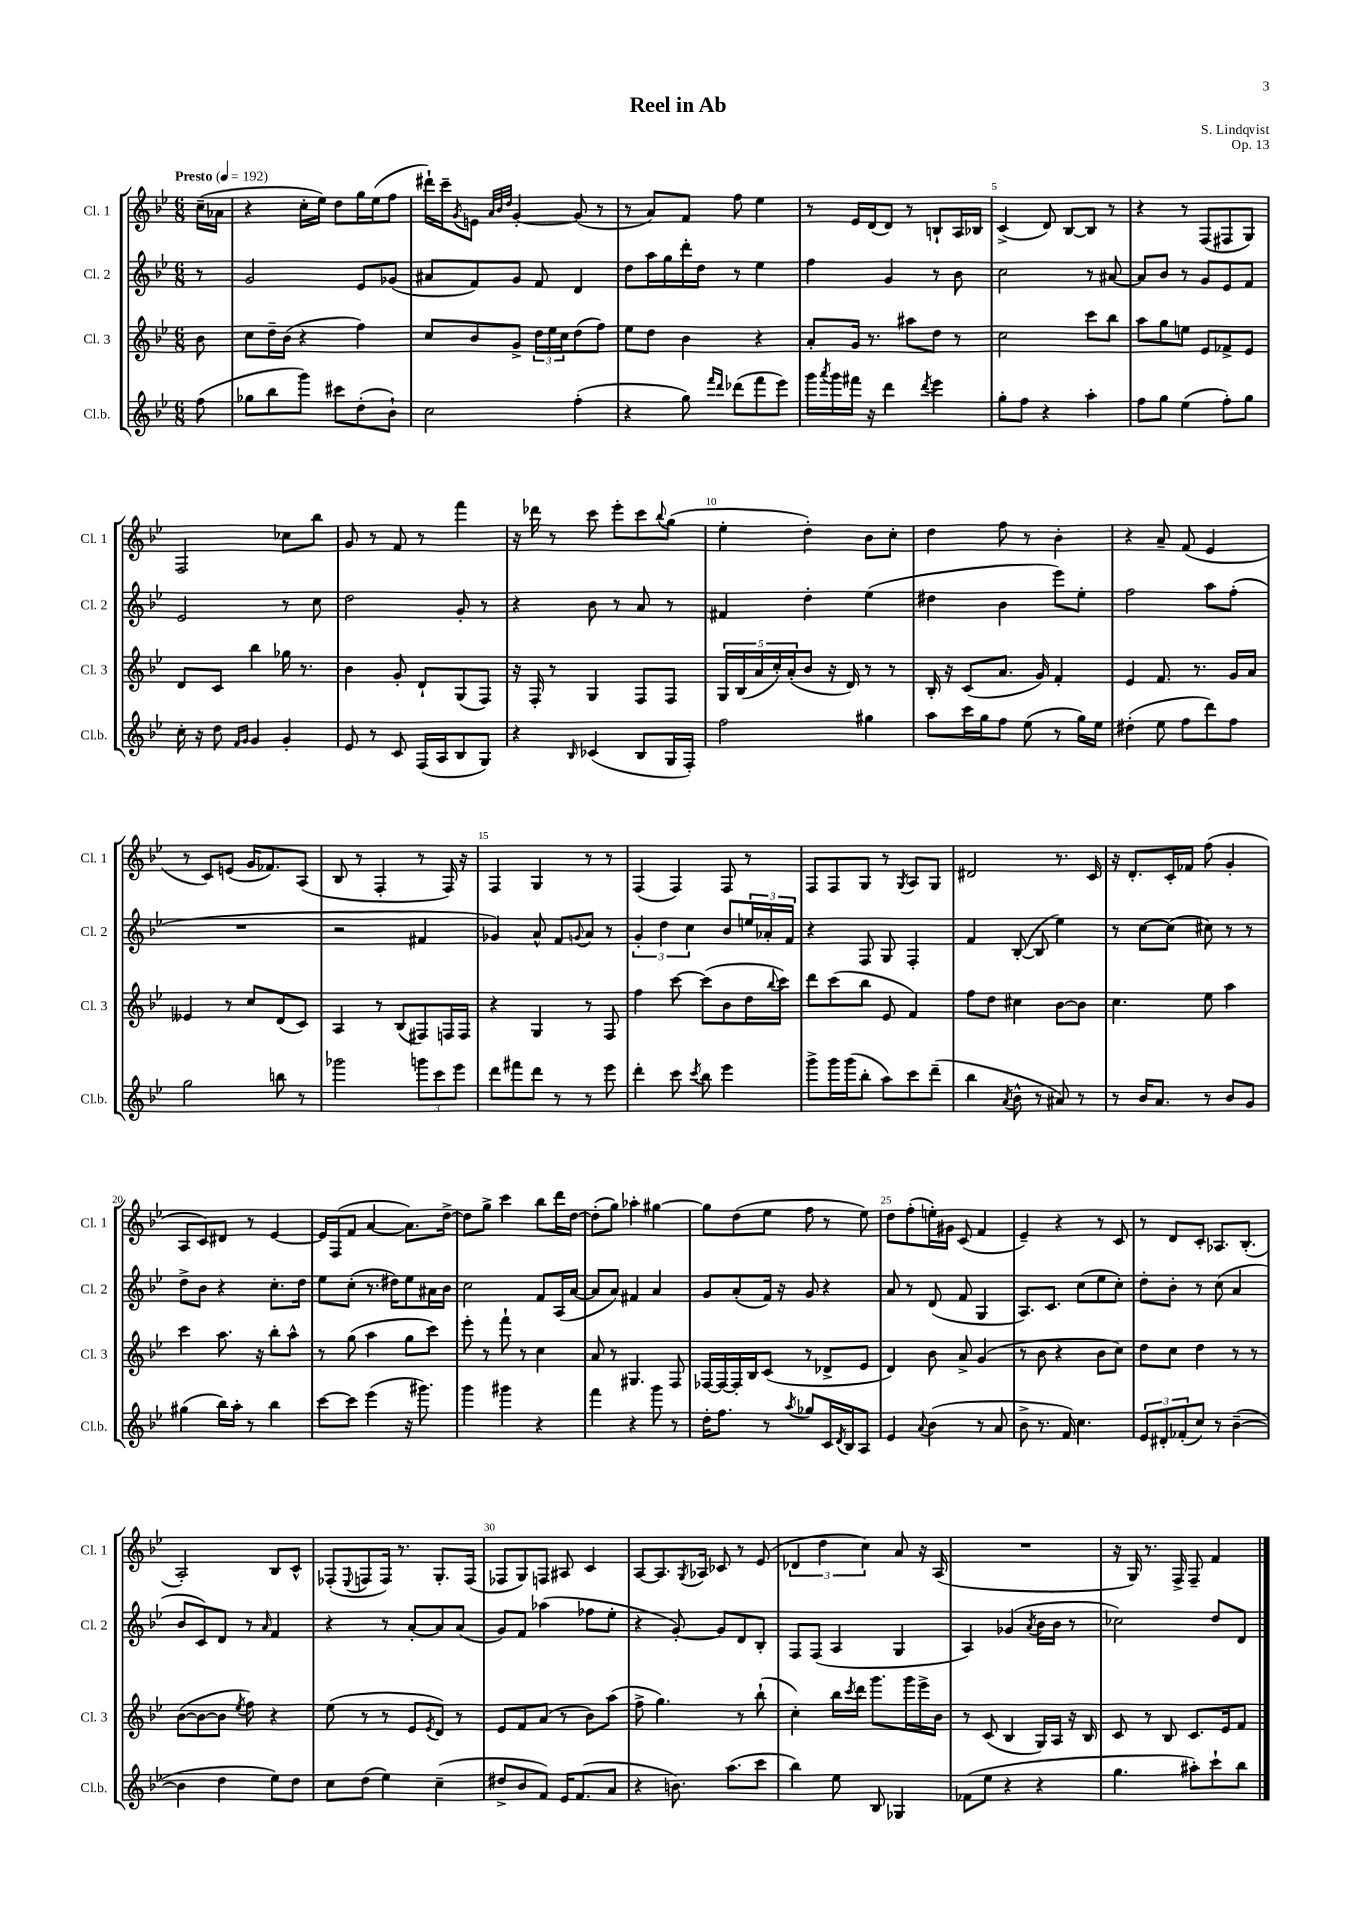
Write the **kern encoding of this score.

**kern	**kern	**kern	**kern
*staff4	*staff3	*staff2	*staff1
*clefG2	*clefG2	*clefG2	*clefG2
*k[b-e-]	*k[b-e-]	*k[b-e-]	*k[b-e-]
*M6/8	*M6/8	*M6/8	*M6/8
*MM192	*MM192	*MM192	*MM192
(8ff	8b-	8r	(16cc~
.	.	.	16a-
=	=	=	=
8gg-	8cc	2g	4r
8bb-	16dd~	.	.
.	(16b-	.	.
8ggg)	4r	.	16cc'
.	.	.	16ee-)
8ccc#	.	.	8dd
(8dd'	4ff)	8e-	16gg
.	.	.	(16ee-
8b-`)	.	(8g-	8ff
=	=	=	=
2cc	8cc	8a#	16ddd#`)
.	.	.	16ccc~
.	.	.	8qg
.	8b-	8f)	8e
.	.	.	32qqa
.	.	.	32qqb-
.	.	.	32qqdd
.	8g^	8g	[4g'
.	24dd	8f	.
.	24ee-	.	.
.	24cc	.	.
(4ff'	(8dd	4d	(8g]
.	8ff)	.	8r
=	=	=	=
4r	8ee-	8dd	8r
.	8dd	16aa	8a)
.	.	16gg	.
8gg)	4b-	16ddd'	8f
.	.	16dd	.
16qqfff	.	.	.
16qqddd	.	.	.
(8ddd-	.	8r	8ff
8fff	4r	4ee-	4ee-
8eee-)	.	.	.
=	=	=	=
16ggg	8a'	4ff	8r
8qaaa	.	.	.
16ggg	.	.	.
16fff#	16g	.	16e-
16r	8.r	.	(16d
4ddd	.	4g	8d)
.	8aa#	.	8r
8qddd	.	.	.
4eee-	8dd	8r	8B`
.	8r	8b-	16A
.	.	.	16B-
=	=	=	=
8gg'	2cc	2cc	(4c^
8ff	.	.	.
4r	.	.	8d)
.	.	.	[8B-
4aa'	8ccc	8r	8B-]
.	8bb-	[8a#	8r
=	=	=	=
8ff	8aa	8a#]	4r
8gg	8gg	8b-	.
(4ee-	8ee	8r	8r
.	8e-	8g	(8F
8ff')	8f-^	8e-	8F#
8gg	8e-	8f	8G)
=	=	=	=
16cc'	8d	2e-	2F
16r	.	.	.
8dd	8c	.	.
16qqf	.	.	.
16qqg	.	.	.
4g	4bb-	.	.
4g'	16gg-	8r	8cc-
.	8.r	.	.
.	.	8cc	8bb-
=	=	=	=
8e-	4b-	2dd	8g
8r	.	.	8r
8c	8g'	.	8f
(16F	8d`	.	8r
16A	.	.	.
8B-	(8G	8g'	4fff
8G)	8F)	8r	.
=	=	=	=
4r	16r	4r	16r
.	16F'	.	16ddd-
.	8r	.	8r
16qqB-	.	.	.
(4c-	4G	8b-	8ccc
.	.	8r	8eee-'
8B-	8F	8a	8ccc
.	.	.	8qqbb-
16G	8F	8r	(8gg
16F')	.	.	.
=	=	=	=
2ff	20G	4f#	4ee-'
.	(20B-	.	.
.	20a	.	.
.	20cc')	.	.
.	(20a'	.	.
.	8b-	4dd'	4dd')
.	16r	.	.
.	16d)	.	.
4gg#	8r	(4ee-	8b-
.	8r	.	8cc'
=	=	=	=
8aa	16B-'	4dd#	4dd
.	16r	.	.
16ccc	(8c	.	.
16gg	.	.	.
8ff	8.a	4b-	8ff
(8ee-	.	.	8r
.	16g)	.	.
8r	4f'	8eee-)	4b-'
16gg)	.	8ee-'	.
16ee-	.	.	.
=	=	=	=
(4dd#'	4e-	2ff	4r
8ee-	8.f	.	8a~
8ff	.	.	(8f
.	8.r	.	.
8ddd)	.	8aa	4e-
8ff	16g	(8ff'	.
.	16a	.	.
=	=	=	=
2gg	4e--	2.r	8r
.	.	.	8c)
.	8r	.	(8e
.	8cc	.	16g
.	.	.	8.f-)
8bb	(8d	.	.
8r	8c)	.	(8A
=	=	=	=
2ggg-	4A	2r	8B-
.	.	.	8r
.	8r	.	4F'
.	(8B-	.	.
12ggg	8F#)	4f#	8r
12ccc	.	.	.
.	16F	.	16F)
12eee-	.	.	.
.	16F	.	16r
=	=	=	=
8ddd	4r	4g-)	4F
8fff#	.	.	.
8ddd	4G	8a^^	4G
8r	.	8f	.
.	.	8qqg	.
8r	8r	8a	8r
8eee-	8F	8r	8r
=	=	=	=
4ddd'	4ff	6g'	(4F
.	.	6dd	.
8ccc	[8ccc	.	4F)
.	.	6cc	.
8qccc	.	.	.
8bb-	(8ccc]	.	.
4eee-	8b-	8b-	8F
.	16dd	24ee	8r
.	.	24a-'	.
.	8qqbb-	.	.
.	16ccc)	.	.
.	.	24f	.
=	=	=	=
8ggg^	8ddd	4r	8F
16ggg	(8ccc	.	8F
(16ggg	.	.	.
8bb-'	8bb-	8F	8G
8aa)	8e-	8G	8r
.	.	.	8qG
8ccc	4f)	4F'	8A
(8ddd~	.	.	8G
=	=	=	=
4bb-	8ff	4f	2d#
.	8dd	.	.
8qa	.	.	.
8b-^^	4cc#	([8B-'	.
8r	.	8B-]	.
8a#)	[8b-	4ee-)	8.r
8r	8b-]	.	.
.	.	.	16c
=	=	=	=
8r	4.cc	8r	16r
.	.	.	8.d'
16b-	.	[8cc	.
8.a	.	.	.
.	.	(8cc]	16c'
.	.	.	16f-
8r	8ee-	8cc#)	(8ff
8b-	4aa	8r	4g'
8g	.	8r	.
=	=	=	=
(4gg#	4ccc	8dd^	8A
.	.	8b-	8c)
16bb-)	8.aa	4r	8d#
16aa'	.	.	.
8r	.	.	8r
.	16r	.	.
4bb-	8bb-'	8.cc'	[4e-
.	8aa^^	.	.
.	.	16dd	.
=	=	=	=
[8ccc	8r	8ee-	16e-]
.	.	.	(16F
8ccc]	(8gg	(8cc'	8f
(4eee-	4aa	8.r	[4a
.	.	16dd#)	.
16r	8gg	8ee-	8.a])
8.ggg#)	.	.	.
.	8ccc)	16a#	.
.	.	16b-	[16dd^
=	=	=	=
4ggg	8eee-'	2cc	8dd]
.	8r	.	8gg^
4ggg#	8fff`	.	4ccc
.	8r	.	.
4r	4cc	8f	8bb-
.	.	(16A	16ddd
.	.	[16a	[16dd
=	=	=	=
4fff	8a	8a]	(8dd']
.	8r	8a)	8gg)
4r	4.G#	4f#	4aa-'
8ggg	.	4a	[4gg#
8r	8F	.	.
=	=	=	=
16dd'	[16F-	8g	8gg#]
8.ff	16F-_	.	.
.	16F-']	(8a'	(8dd
.	16B-	.	.
8r	(8c	16f)	8ee-
.	.	16r	.
8qaa	.	.	.
8gg-	8r	8g	8ff
16c	8d-^	4r	8r
8qd	.	.	.
16B-	.	.	.
8A	8e-	.	8ee-)
=	=	=	=
4e-	4d)	8a	8dd
.	.	8r	(8ff'
8qqa	.	.	.
(4b-	8b-	(8d	16ee')
.	.	.	16g#
.	8a^	8f	(8c
8r	(4g	4G	4f
8a	.	.	.
=	=	=	=
8b-^	8r	8.A)	4e-~)
8.r	8b-	.	.
.	.	8.c	.
.	4r	.	4r
16f)	.	.	.
4.cc	.	(8cc	.
.	8b-	8ee-	8r
.	8cc)	8cc')	8c
=	=	=	=
12e-	8dd	8dd'	8r
12d#'	.	.	.
.	8cc	8b-'	8d
(12f-'	.	.	.
8cc)	4dd	8r	8c'
8r	.	(8cc	8.A-
([4b-~	8r	4a	.
.	.	.	(8.B-'
.	8r	.	.
=	=	=	=
4b-]	([8b-	8b-	2A')
.	8b-_	8c)	.
4dd	8b-]	8d	.
.	8qee-	.	.
.	8ff)	8r	.
.	.	16qqa	.
8ee-)	4r	4f	8B-
8dd	.	.	8c^^
=	=	=	=
8cc	(8ee-	4r	(8F-'
.	.	.	8qqE-
(8dd	8r	.	8F
4ee-)	8r	8r	16F)
.	.	.	8.r
.	8e-	[8a'	.
.	8qe-	.	.
(4cc~	8d)	8a]	8.G'
.	8r	(8a	.
.	.	.	(16F
=	=	=	=
8dd#^	8e-	8g)	8F-
8b-	8f	8f	8G)
8f)	(8a	(4aa-	8F
16e-	8r	.	8A#
(8.f	.	.	.
.	8b-)	8ff-	4c
8a	(8aa	8ee-'	.
=	=	=	=
4r	8ff^	4r	[8A
.	4.gg)	.	8.A]
8.b)	.	[8g')	.
.	.	.	8qG
.	.	.	16A-
.	.	8g]	8c-
(8.aa	.	.	.
.	8r	8d	8r
8ccc	(8bb-`	8B-'	(8e-
=	=	=	=
4bb-)	4cc')	8F	6d-
.	.	(8F	.
.	.	.	6dd
8ee-	16bb-	4A	.
.	8qccc	.	.
.	16ddd	.	.
.	.	.	6cc)
8B-	8.ggg	.	.
4G-	.	4G	8a
.	16ggg	.	.
.	16eee-^	.	16r
.	16b-	.	(16A
=	=	=	=
(8f-	8r	4A)	2.r
8ee-	(8c	.	.
4r	4B-	(4g-	.
.	.	8qa	.
4r	16G)	16b-	.
.	16A	16b-	.
.	16r	8r	.
.	16B-	.	.
=	=	=	=
4.gg	8c	2cc-)	16r
.	.	.	16G)
.	8r	.	8.r
.	8B-	.	.
.	.	.	16F^
8aa#')	8.c	.	8F~
8ccc`	.	8dd	4f
.	16e-	.	.
8bb-	8f	8d	.
==	==	==	==
*-	*-	*-	*-
